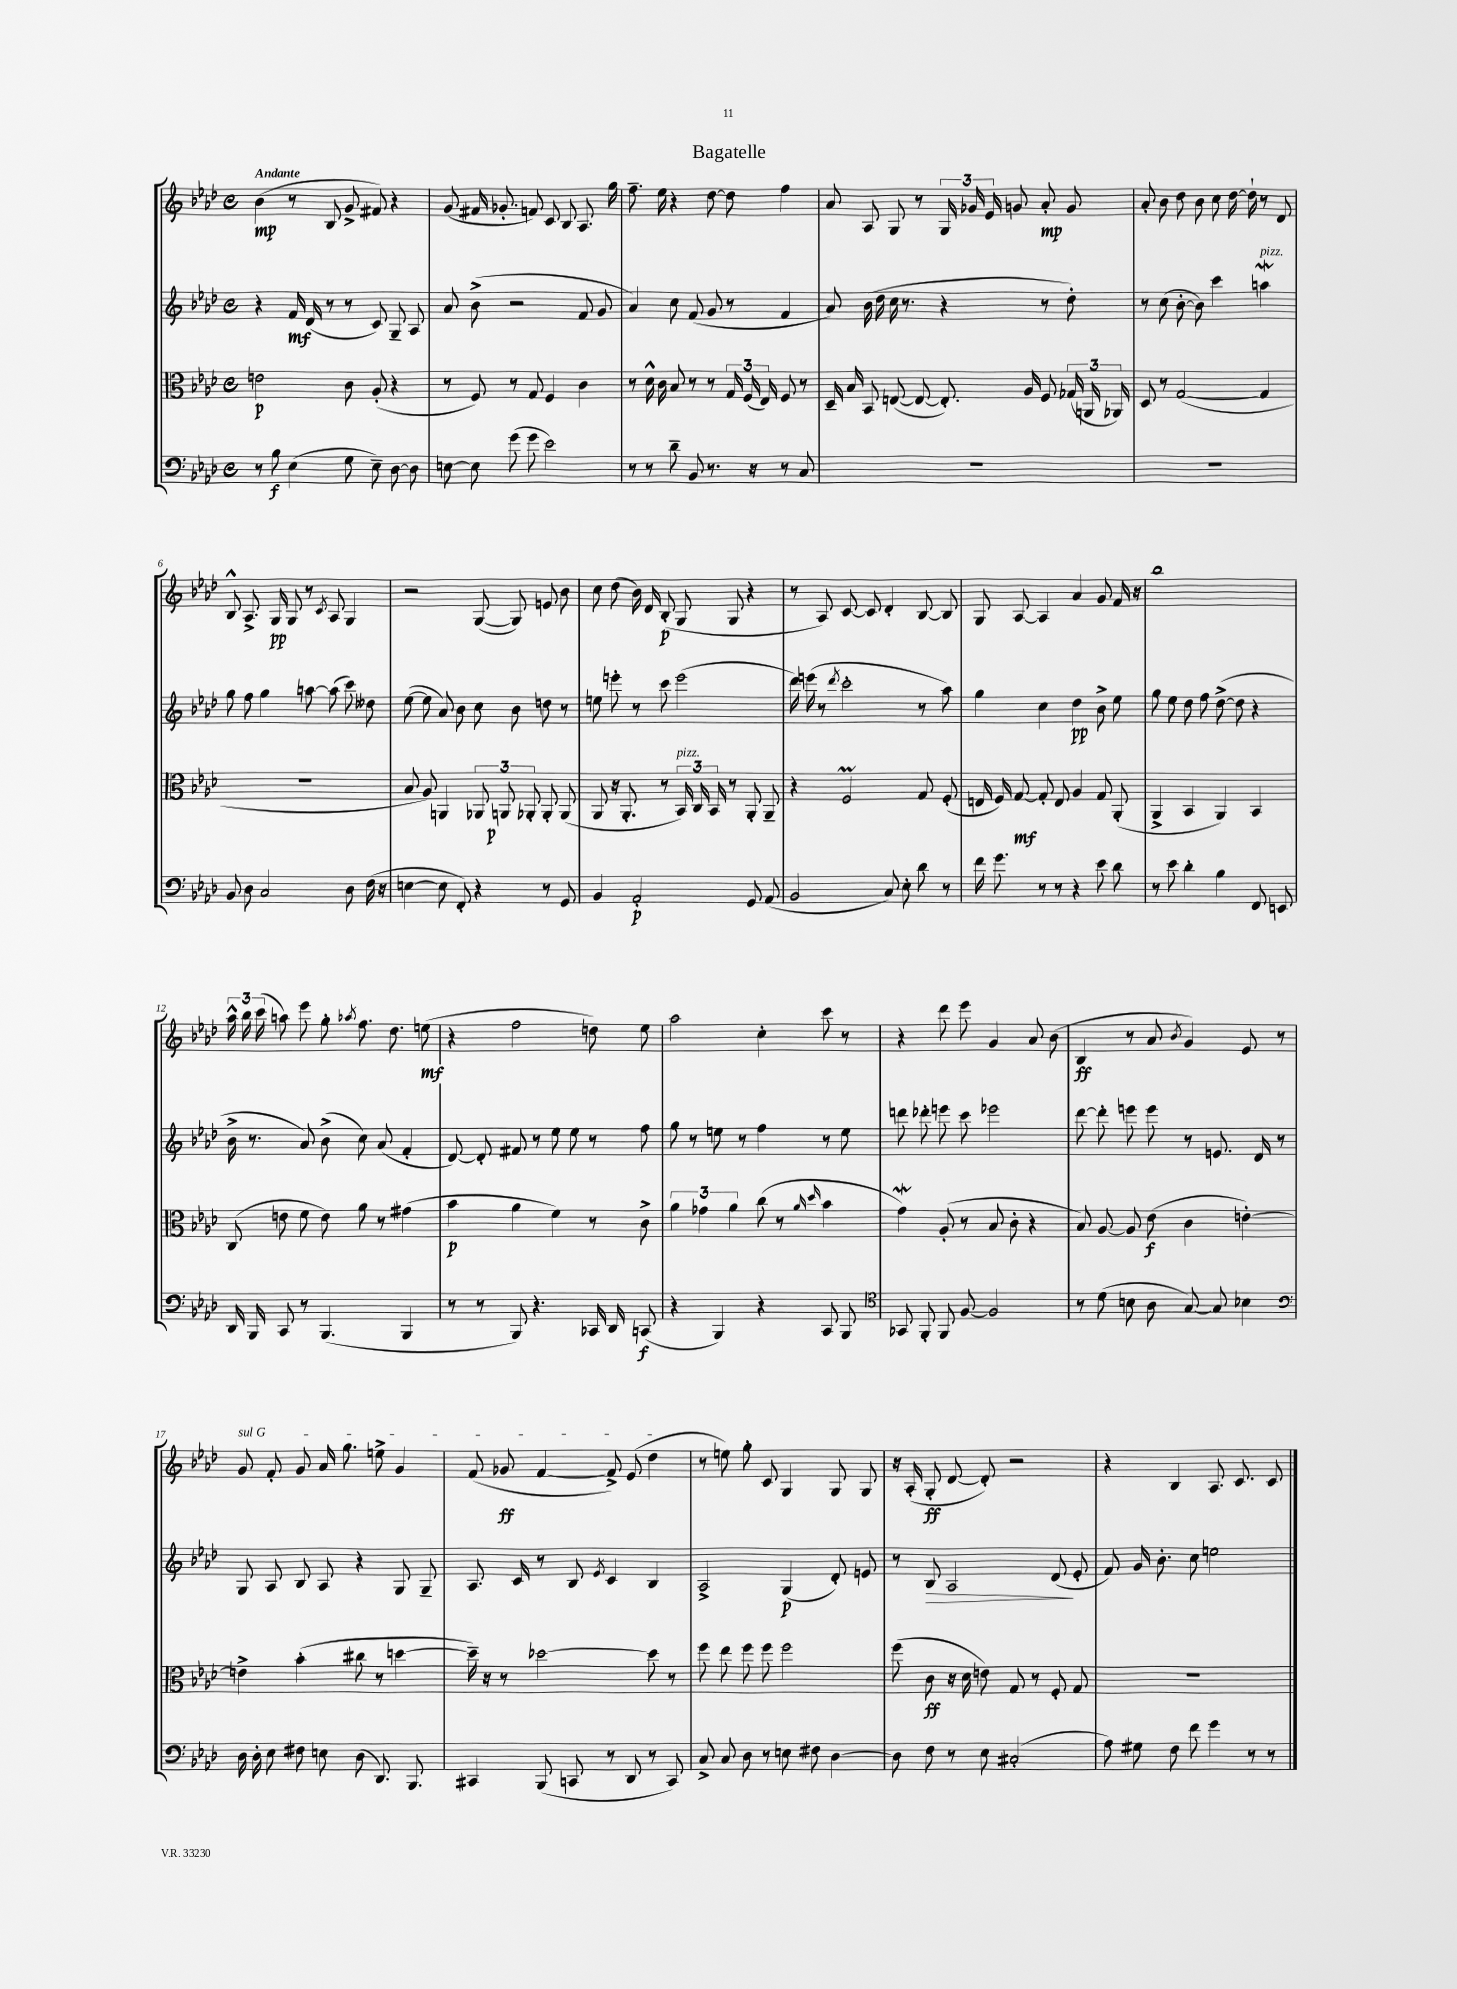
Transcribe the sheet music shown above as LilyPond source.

\header { title = "Bagatelle" }
<<
\new StaffGroup <<
\new Staff = "s0" {
    \clef treble \key aes \major \defaultTimeSignature \time 4/4 \tempo "Andante"
    \autoBeamOff bes'4\mp( r8 bes8 g'8-> fis'8) r4 |
    g'8( fis'16 ges'8.-. f'8) c'8 bes8 aes8. g''16 |
    f''8.-- ees''16 r4 des''8~ des''8 f''4 |
    aes'8 aes8 g8 r8 \tuplet 3/2 { g16 ges'16 ees'16 } g'8 aes'8-.\mp g'8 |
    aes'8-. bes'8 des''8 bes'8 c''8 des''16~ des''16-! r8 des'8 |
    bes8-^ aes8.-> g16\pp g8 r8 \acciaccatura { c'8 } aes8 g4 |
    r2 g8~( g8) e'8 bes'8 |
    c''8 des''8( bes'16) des'16 bes8-.\p( g8 g8 r4 |
    r8 aes8) c'8~ c'8 des'4-. bes8~ bes8 |
    g8 aes8~ aes4 aes'4 g'8 f'16 r16 |
    bes''1 |
    \tuplet 3/2 { aes''16-^ bes''16 c'''16( } a''8) ees'''8 g''8-. \acciaccatura { aes''8 } f''8. des''8. e''8\mf( |
    r4 f''2 d''8) ees''8 |
    aes''2 c''4-. c'''8 r8 |
    r4 des'''8 ees'''8 g'4 aes'8 bes'8( |
    bes4\ff r8 aes'8 \acciaccatura { bes'8 } g'4) ees'8 r8 |
    \once \override TextSpanner.bound-details.left.text = \markup { \italic "sul G" } g'8\startTextSpan f'8-. g'8 aes'16 g''8. e''8-> g'4 |
    f'8( ges'8\ff f'4~ f'8->) ees'8( des''4\stopTextSpan |
    r8 e''8) g''8-. c'8 g4 g8 g8 |
    r16 aes16-.( g8-.\ff des'8~ des'8-.) r2 |
    r4 bes4 aes8. c'8. c'8 \bar "|." |
}
\new Staff = "s1" {
    \clef treble \key aes \major \defaultTimeSignature \time 4/4
    \autoBeamOff r4 f'16\mf des'16( r8 r8 c'8) g8-- aes8 |
    aes'8 bes'8->( r2 f'8 g'8 |
    aes'4) c''8 f'8( g'8 r8 f'4 |
    aes'8) bes'16( des''16 c''16 r8. r4 r8 des''8-.) |
    r8 c''8( bes'8~-. bes'8) c'''4 a''4\mordent^\markup { \italic "pizz." } |
    g''8 f''8 g''4 a''8~ a''8( c'''8) deses''8 |
    ees''8~( ees''8 aes'8) bes'8 c''8 bes'8 d''8 r8 |
    e''8 e'''8-. r8 c'''8 e'''2( |
    des'''16) e'''16( r8 \acciaccatura { des'''8 } c'''2-. r8 aes''8) |
    g''4 c''4 des''4\pp bes'8-> ees''8 |
    g''8 ees''8 des''8 f''8 des''8~->( des''8 r4 |
    bes'16-> r8. aes'8) bes'8->( c''8) aes'8( f'4-. |
    des'8~) des'8-. fis'8 r8 ees''8 ees''8 r8 f''8 |
    g''8 r8 e''8 r8 f''4 r8 e''8 |
    d'''8 des'''8-. e'''8 c'''8 ees'''2 |
    des'''8~ des'''8-. e'''8 e'''8 r8 e'8. des'16 r8 |
    g8 aes8 bes8 aes8 r4 g8 g8-- |
    aes8. c'16 r8 bes8 \acciaccatura { ees'8 } c'4 bes4 |
    aes2-> g4\p( des'8-.) e'8 |
    r8 bes8\> aes2 des'8\!( ees'8-. |
    f'8) g'16 bes'8.-. c''8 e''2 \bar "|." |
}
\new Staff = "s2" {
    \clef alto \key aes \major \defaultTimeSignature \time 4/4
    \autoBeamOff e'2\p c'8 aes8-.( r4 |
    r8 f8) r8 g8 f4 c'4 |
    r8 des'16-^ c'16 bes8 r8 r8 \tuplet 3/2 { g16 f16( ees16) } f8 r8 |
    des16-- bes16 bes,8 e8~( e8~ e8.-.) aes16 f8 \tuplet 3/2 { ges16( a,16 aes,16) } |
    des8 r8 g2~( g4 |
    R1 |
    bes8 aes8) a,4 \tuplet 3/2 { aes,8 a,8\p aes,8-. } aes,8-. aes,8( |
    aes,8 r16 aes,8.-. r8 \tuplet 3/2 { bes,16^\markup { \italic "pizz." }) c16 bes,16 } r8 aes,8-. aes,8-- |
    r4 f2\prall g8 f8-.( |
    e16 f16) g8~\mf g8-. e8 aes4 g8 aes,8-.( |
    aes,4-> bes,4 aes,4) bes,4 |
    c8( e'8 f'8 e'8) aes'8 r8 gis'4( |
    bes'4\p aes'4 f'4) r8 c'8-> |
    \tuplet 3/2 { aes'4 ges'4 aes'4 } c''8( r8 \grace { aes'16 des''16 } bes'4 |
    g'4\mordent) aes8-.( r8 bes8 c'8-. r4 |
    bes8) aes8~ aes8 ees'8\f( c'4 e'4~-.) |
    e'4-> bes'4-.( cis''8 r8 d''4~ |
    d''16--) r16 r8 des''2~ des''8 r8 |
    f''8 ees''8 f''8 f''8 f''2 |
    f''8( c'8\ff r16 des'16 e'8) g8 r8 f8-. g8 |
    R1 \bar "|." |
}
\new Staff = "s3" {
    \clef bass \key aes \major \defaultTimeSignature \time 4/4
    \autoBeamOff r8 bes8\f ees4( g8 ees8--) des8~ des8 |
    e8~ e8 g'8( g'8 ees'2) |
    r8 r8 des'8-- bes,8 r8. r16 r8 c8 |
    R1 |
    R1 |
    bes,8 des8 c2 des8 f16( r16 |
    e4~ e8 f,8-.) r4 r8 g,8 |
    bes,4 aes,2-.\p g,8 aes,8( |
    bes,2 c8) ees8-. des'8 r8 |
    f'16 g'8. r8 r8 r4 ees'8 des'8 |
    r8 ees'8 des'4-. bes4 f,8 e,8 |
    des,16 bes,,16 c,8 r8 bes,,4.( bes,,4 |
    r8 r8 bes,,8) r4. ces,16 des,16 c,8\f( |
    r4 bes,,4) r4 c,8 bes,,8 |
    \clef tenor ges,8 f,8-. f,8 f8~ f2 |
    r8 des'8( b8 aes8 g8~) g8 bes4 |
    \clef bass des16 des16-. ees8 fis8 e8 des8( des,8.) bes,,8. |
    cis,4 bes,,8( c,8 r8 des,8 r8 c,8) |
    c8-> c8 des8 r8 e8 fis8 des4~ |
    des8 f8 r8 ees8 cis2-.( |
    aes8) gis8 f8 f'8 g'4 r8 r8 \bar "|." |
}
>>
>>
